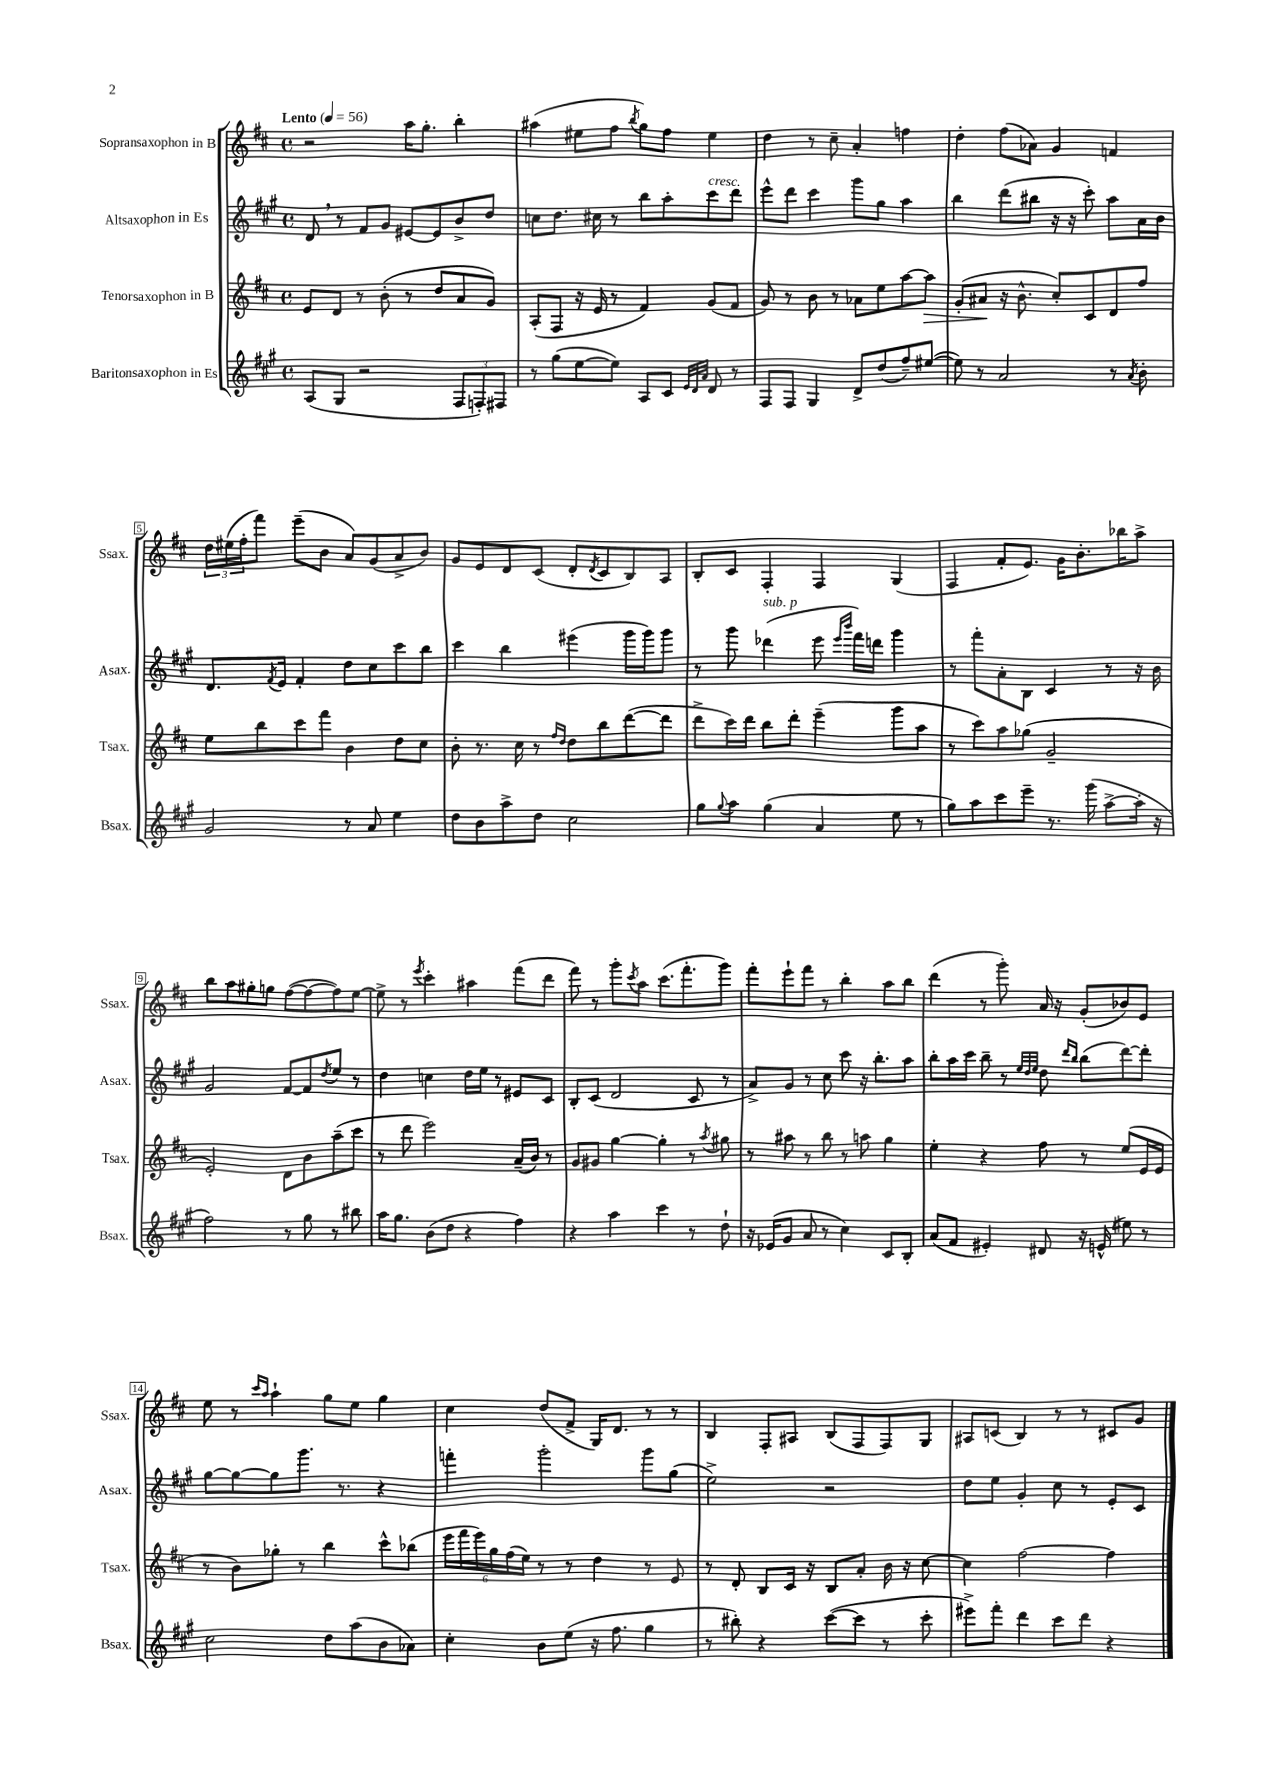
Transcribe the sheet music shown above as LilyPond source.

<<
\new StaffGroup <<
\new Staff = "s0" \with { instrumentName = "Sopransaxophon in B" shortInstrumentName = "Ssax." } {
    \clef treble \key d \major \defaultTimeSignature \time 4/4 \tempo "Lento" 4 = 56
    r2 a''16 g''8.-. b''4-. |
    ais''4( eis''8 fis''8 \acciaccatura { b''8 } g''8) fis''8 eis''4 |
    d''4 r8 cis''8-- a'4-. f''4 |
    d''4-. fis''8( aes'8) g'4 f'4 |
    \tuplet 3/2 { d''16 eis''16( fis''16-. } fis'''8) e'''8--( b'8 a'8) g'8( a'8-> b'8) |
    g'8 e'8 d'8 cis'8( d'8-. \acciaccatura { d'8 } cis'8 b8) a8 |
    b8-. cis'8 fis4-. fis4 g4( |
    fis4 fis'8-. e'8.) g'16 b'8.-. bes''16 a''8-> |
    b''8 a''8 gis''8-. g''8 fis''8~( fis''8~ fis''8) e''8~ |
    e''8-> r8 \acciaccatura { e'''8 } cis'''4-. ais''4 fis'''8( d'''8 |
    fis'''8) r8 g'''8-. \acciaccatura { cis'''8 } a''8 cis'''8.( fis'''8.-. g'''8) |
    fis'''8-. e'''8-! fis'''8 r8 b''4-. a''8 b''8 |
    d'''4( r8 g'''8-.) a'16 r16 g'8-.( bes'8) e'8 |
    e''8 r8 \grace { cis'''16 a''16 } a''4-! g''8 e''8 g''4 |
    cis''4 d''8( fis'8-> g16) d'8. r8 r8 |
    b4 fis8-. ais8 b8( fis8 fis8) g8 |
    ais8 c'8( b4) r8 r8 cis'8 g'8 \bar "|." |
}
\new Staff = "s1" \with { instrumentName = "Altsaxophon in Es" shortInstrumentName = "Asax." } {
    \clef treble \key a \major \defaultTimeSignature \time 4/4
    d'8 \breathe r8 fis'8 gis'8 eis'8~ eis'8 b'8-> d''8 |
    c''8 d''8. cis''16 r8 b''8 a''8-. cis'''8^\markup { \italic "cresc." } d'''8 |
    e'''8-^ d'''8 cis'''4 gis'''8 gis''8 a''4 |
    b''4 d'''8( bis''8 r16 r16 cis'''8-.) a''8 a'16 b'16 |
    d'8. \acciaccatura { fis'8 } e'16 fis'4-. d''8 cis''8 cis'''8 b''8 |
    cis'''4 b''4 eis'''4( gis'''16 gis'''16) gis'''8 |
    r8 gis'''8 des'''4^\markup { \italic "sub. p" }( e'''8 \grace { e'''16 b'''16 } fis'''16) d'''16 gis'''4 |
    r8 fis'''8-. a'8-. b8 cis'4 r8 r16 b'16 |
    gis'2 fis'8~ fis'8 \acciaccatura { d''8 } e''8 r8 |
    d''4 c''4 d''16 e''16 r8 eis'8 cis'8 |
    b8-. cis'8( d'2 cis'8 r8 |
    a'8->) gis'8 r8 cis''8 cis'''8 r16 b''8.-. a''8 |
    b''8-. a''16 cis'''16 b''8-- r8 \grace { e''32 d''32 e''32 } d''8 \grace { d'''16 b''16 } b''8( d'''8~) d'''8-. |
    gis''8~ gis''8~ gis''8 gis'''8. r8. r4 |
    f'''4-. gis'''2-. gis'''8 gis''8( |
    e''2->) r2 |
    d''8 e''8 gis'4-. cis''8 r8 e'8-. cis'8 \bar "|." |
}
\new Staff = "s2" \with { instrumentName = "Tenorsaxophon in B" shortInstrumentName = "Tsax." } {
    \clef treble \key d \major \defaultTimeSignature \time 4/4
    e'8 d'8 r8 b'8-.( r8 d''8 a'8 g'8) |
    a8-.( fis8 r16 e'16 r8 fis'4) g'8( fis'8 |
    g'8) r8 b'8 r8 aes'8 e''8 a''8~ a''8\> |
    g'8-.( ais'8\! r16 b'8.-^ cis''8-.) cis'8 d'8 fis''8 |
    e''8 b''8 cis'''8 fis'''8 b'4 d''8 cis''8 |
    b'8-. r8. cis''16 r8 \grace { fis''16 d''16 } d''8 b''8 d'''8~( d'''8 |
    d'''8-> cis'''16) d'''16 b''8 d'''8-. e'''4--( g'''8 a''8 |
    r8 cis'''8) a''8 ges''8( g'2-- |
    e'2-.) d'8 b'8 a''8--( cis'''8 |
    r8 d'''8 e'''2) a'16--( b'16) r8 |
    g'8 gis'8 g''4~ g''4-. r8 \acciaccatura { a''8 } gis''8 |
    r8 ais''8 r8 b''8 r8 a''8 g''4 |
    e''4-. r4 fis''8 r8 e''8( e'16 e'16 |
    r8 b'8) ges''8-. r8 b''4 cis'''8-^ bes''8( |
    \tuplet 6/4 { e'''16 fis'''16 e'''16) g''16 fis''16( e''16) } r8 r8 d''4 r8 e'8 |
    r8 d'8-. b8 cis'16 r16 b8 a'8-. b'16 r16 cis''8~ |
    cis''4 fis''2~ fis''4 \bar "|." |
}
\new Staff = "s3" \with { instrumentName = "Baritonsaxophon in Es" shortInstrumentName = "Bsax." } {
    \clef treble \key a \major \defaultTimeSignature \time 4/4
    a8( gis8 r2 \tuplet 3/2 { fis8 f8-.) fis8 } |
    r8 gis''8( e''8~ e''8) a8 cis'8 \grace { e'32 d'32 a'32 } d'8 r8 |
    fis8 fis8 gis4 d'8-> d''8( fis''8--) eis''8~( |
    eis''8) r8 a'2 r8 \acciaccatura { a'8 } b'8-. |
    gis'2 r8 a'8 e''4 |
    d''8 b'8 a''8-> d''8 cis''2 |
    gis''8 \appoggiatura { gis''8 } a''8 gis''4( a'4 e''8 r8 |
    gis''8) a''8 cis'''8 e'''8-- r8. gis'''16( a''8~-> a''16-. r16 |
    fis''2) r8 gis''8 r8 bis''8 |
    a''16 gis''8. b'8( d''8 r4 fis''4) |
    r4 a''4 cis'''4 r8 d''8-! |
    r16 ees'16( gis'8 a'8 r8 cis''4) cis'8 b8-. |
    a'8( fis'8 eis'4-.) dis'8 r16 e'16-^( eis''8) r8 |
    cis''2 d''8 a''8( b'8 aes'8) |
    cis''4-. b'8 e''8( r16 fis''8. gis''4 |
    r8 bis''8-.) r4 cis'''8~( cis'''8 r8 cis'''8-. |
    eis'''8->) fis'''8-. d'''4 cis'''8 d'''8 r4 \bar "|." |
}
>>
>>
\layout { \context { \Score \override BarNumber.stencil = #(make-stencil-boxer 0.1 0.3 ly:text-interface::print) } }
